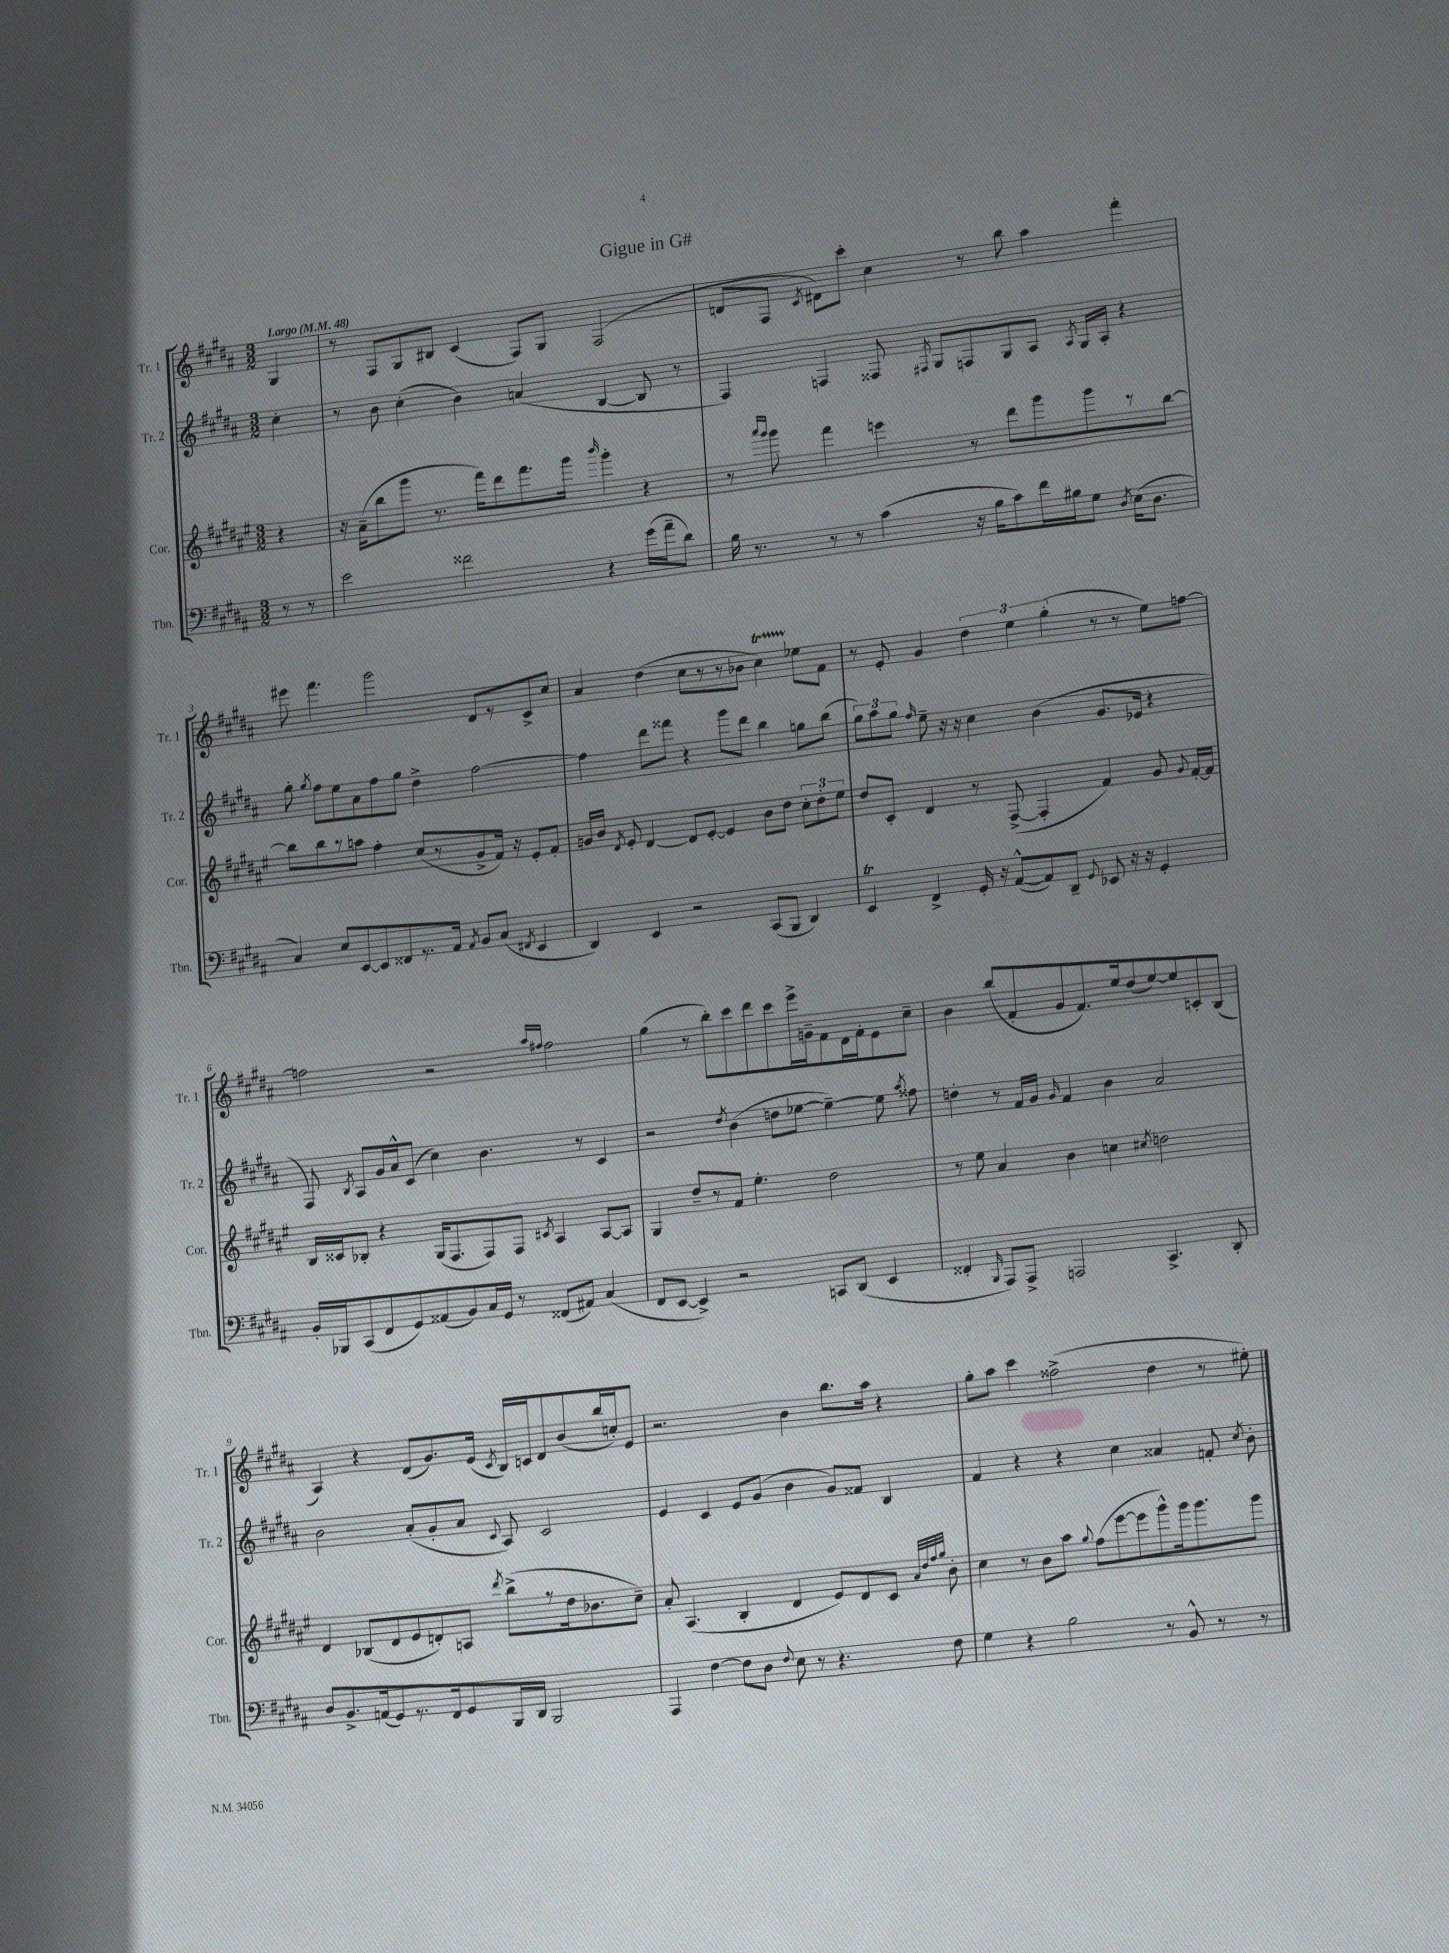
\header { title = "Gigue in G#" }
<<
\new StaffGroup <<
\new Staff = "s0" \with { instrumentName = "Tr. 1" shortInstrumentName = "Tr. 1" } {
    \clef treble \key b \major \numericTimeSignature \time 3/2 \partial 4 \tempo "Largo" 4 = 48
    \autoBeamOff gis4 |
    r8 fis8[ gis8 bis8] cis'4( fis8[) gis8] fis2( |
    d'8[ fis8] \acciaccatura { cis'8 } dis'8[) cis'''8]-. cis''4 r8 b''8 ais''4 fis'''4-. |
    eis'''8 fis'''4. gis'''2 dis'8[ r8 cis'8-> cis''8] |
    ais'4 dis''4( cis''8[ r8 r8 bes'8] cis''4\startTrillSpan) ees''8[\stopTrillSpan fis'8] |
    r8 e'8-. gis'4 \tuplet 3/2 { dis''4 e''4 gis''4-.( } r8 r8 e''8[) f''8]~ |
    f''2 r2 \grace { ais''16[ fis''16] } fis''2 |
    gis''4( r8 b''8[-.) cis'''8 dis'''8 cis'''8 e'''16-> g'16-- fis'8 dis'16 fis'16-. e'8 cis''8]-- |
    b'4 b''8[( fis'8-. gis'8 fis'8.) e''16 dis''8( e''8~) e''8 c'8-. b8]( |
    ais4) r4 dis'8[( gis'8.) e'16]( \acciaccatura { cis'8 } b16[) c'16 dis'8 b'8( b''16 c''16-.) e'8] |
    r2. b'4 b''8.[ ais''16] r4 |
    gis''8[-. ais''8] cis'''4 fisis''2->( dis''4 r8 eis''8-.) \bar "|." |
}
\new Staff = "s1" \with { instrumentName = "Tr. 2" shortInstrumentName = "Tr. 2" } {
    \clef treble \key b \major \numericTimeSignature \time 3/2 \partial 4
    \autoBeamOff cis''4-. |
    r8 b'8 cis''4-.( b'4) a'4( b4~ b8 r8 |
    fis4) f4 fisis8 \acciaccatura { fis8 } gis8[ f8 gis8 ais8] \acciaccatura { ais8 } gis16[ ais16]-. r4 |
    gis''8-. \acciaccatura { gis''8 } fis''8[ e''8 ais'8 fis''8 gis''8] dis''4-> fis''2~ |
    fis''4 dis'''8[ fisis'''8] r4 gis'''8[ dis'''8] b''4 g''8[ b''8]( |
    \tuplet 3/2 { gis''8[) ais''8 gis''8] } \grace { fis''16 } e''8-- r16 r16 cis''4 b'4( gis'8.[ ees'16] r4 |
    fis8) \acciaccatura { b8 } ais8[ gis'16 ais'16-^ cis'8]( cis''4) b'4. r8 cis'4 |
    r2 \acciaccatura { dis''8 } b'4( d''8[ ees''8]~ ees''4~--) ees''8 \acciaccatura { ais''8 } fisis''8 |
    d''4-. r8 fis'16[ gis'16] \grace { gis'16 } fis'4 b'4 ais'2 |
    b'2 ais'8[-.( gis'8-. ais'8] \appoggiatura { cis'8 } ais8) cis'2 |
    e'4 cis'4 e'8[ gis'8]( b'4 gis'8[) fisis'8] b4 |
    fis'4 r4 r4 cis''4 aisis'4 f'8-. \acciaccatura { cis''8 } b'8-. \bar "|." |
}
\new Staff = "s2" \with { instrumentName = "Cor." shortInstrumentName = "Cor." } {
    \clef treble \key fis \major \numericTimeSignature \time 3/2 \partial 4
    \autoBeamOff r4 |
    r16 ais'16[--( b''8 gis'''8] r8. fis'''16[) dis'''8 fis'''8. gis'''16] \grace { b'''16 } gis'''4-. r4 |
    r8 \grace { ais'''16[ gis'''16] } gis'''8 fis'''4 e'''4 r8 dis'''8[ gis'''8 gis'''8 r8 b''8]~ |
    b''8[ b''8 r8 a''8] fis''4-. cis''8[( r8 gis'8-> fis'16]) r16 eis'8[-. fis'8]-. |
    g'16[ b'16] \acciaccatura { dis'8 } eis'8-. dis'4~ dis'8[ eis'8]~-. eis'4 b'8[ dis''8] \tuplet 3/2 { cis''8[-. dis''8-. eis''8] } |
    dis''8[ cis'8]-. dis'4 r8 fis8~->( fis4-. fis'4) gis'8 \appoggiatura { gis'8 } fis'16[~-. fis'16] |
    b16[ cisis'16 bes8]-. r4 gis16[( fis8. fis8) fis8] \acciaccatura { cis'8 } ais4 ais8[~ ais8] |
    gis4 dis''8[-- r8 fis'8] eis''4.-. dis''2 |
    r8 eis''8 ais'4 b'4 c''4 \acciaccatura { cis''8 } d''2 |
    dis'4 bes8[( dis'8 eis'8 d'8-.) a8] \acciaccatura { dis'''8 } b''8[->( r8 dis''16 bes'8. cis''8]--) |
    ais'8-. ais4.( b4-. dis'4 eis'8[) dis'8 cis'8] \grace { ais'32[ dis''32 fis''32 gis''32] } b'8-. |
    cis''4 r8 b'8[ ais''8] \appoggiatura { gis''8 } fis''8[( eis'''8~ eis'''8 gis'''8-^) gis'''16 gis'''8. gis'''8] \bar "|." |
}
\new Staff = "s3" \with { instrumentName = "Tbn." shortInstrumentName = "Tbn." } {
    \clef bass \key b \major \numericTimeSignature \time 3/2 \partial 4
    \autoBeamOff r8 r8 |
    e'2 fisis'2 r4 gis'16[( ais'16-- dis'8]) |
    b16 r8. r8 r8 cis'4( r16 b16[ cis'8) fis'16 bis16 gis8] \acciaccatura { dis8 } e16[( dis8.] |
    cis4) e8[ e,8~ e,8 fisis,8 r8. ais,16] \acciaccatura { ais,8 } b,8[ cis8]( \acciaccatura { fis,8 } e,4 |
    dis,4) e,4 r2 cis,8[( b,,8] dis,4) |
    e,4\trill fis,4-> gis,16-. r16 ais,8[~-^( ais,8) dis,8]-- \appoggiatura { gis,8 } ees,8 r16 r16 gis,4-. |
    b,16[-. bes,,16 cis,8( fis,8 gis,8) aisis,8( b,8) cis16 gis,16] r8 fisis,8[( ais,8]) cis4( |
    fis,8[ e,8]~ e,4->) r2 c,8[ dis,8]( e,4 |
    fisis,4-. \grace { b,,16 } ais,,8[) ais,,8]-> a,,2 cis,4.-> dis,8-. |
    dis8[ b,8.-> a,16( gis,8) r8. fis,16 gis,8 b,,16 dis,16] b,,2 |
    ais,,4 fis4~ fis8[ dis8] \appoggiatura { fis8 } e8 r8 r4. fis8 |
    gis4 r4 b2 r8 b,8-^ r8 r8 \bar "|." |
}
>>
>>
